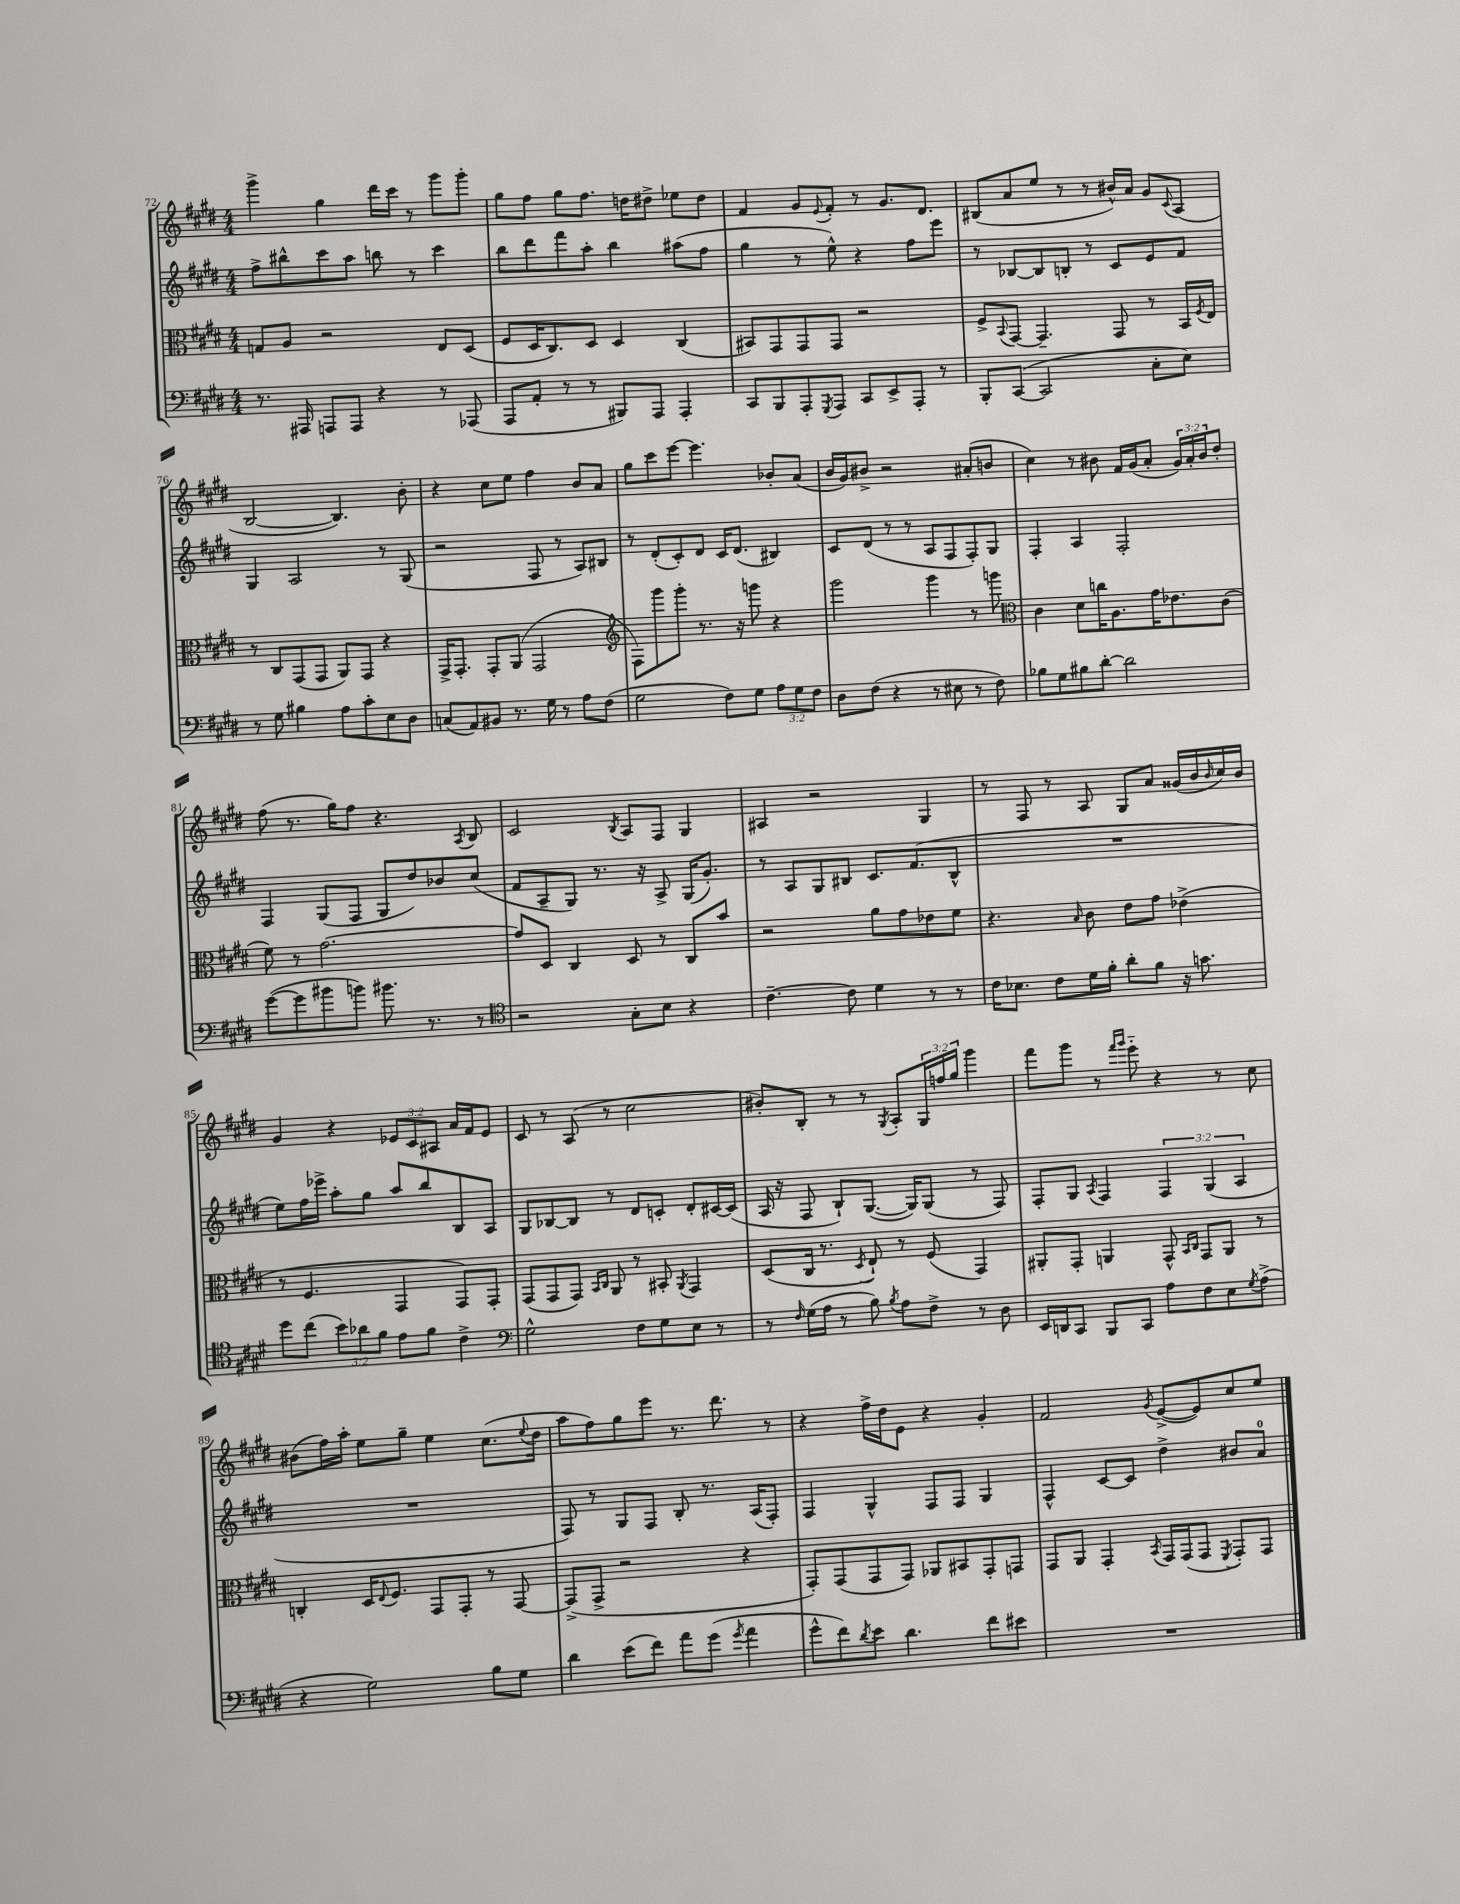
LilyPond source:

<<
\new StaffGroup <<
\new Staff = "s0" {
    \clef treble \key e \major \numericTimeSignature \time 4/4 \override Staff.TupletNumber.text = #tuplet-number::calc-fraction-text
    gis'''4-> gis''4 dis'''16 cis'''16 r8 gis'''8 gis'''8-. |
    gis''8 fis''8 gis''8 fis''8. d''16 dis''8-> ees''8 dis''8 |
    fis'4 gis'8 \appoggiatura { e'8 } fis'8-. r8 gis'8. dis'8. |
    bis8( a'8 e''8 r8 r8 bis'16-^) a'16 gis'8 \appoggiatura { cis'8 } a8( |
    b2~ b4.) b'8-. |
    r4 cis''8 e''8 fis''4 b'8 a'8 |
    gis''8 cis'''8 e'''8~ e'''4. bes'8-. a'8( |
    b'16 gis'16) bis'8-> r2 ais'8-.( b'8 |
    cis''4) r8 bis'8 fis'16 gis'16( a'8-. \tuplet 3/2 { gis'16) a'16-. bis'16 } dis''8-. |
    fis''8( r8. gis''16) fis''8 r4. \acciaccatura { a8 } b8 |
    cis'2 \acciaccatura { b8 } a8 fis8 gis4 |
    ais4 r2 gis4 |
    r8 fis8 r8 a8 gis8 a'8 gisis'16( b'16 \grace { b'16 } cis''16) b'16 |
    gis'4 r4 \tuplet 3/2 { ees'8 cis'8 ais8 } a'16 fis'16 ees'8 |
    cis'8 r8 a8( r8 cis''2 |
    bis'8-.) b8-. r8 r8 \acciaccatura { gis8 } a8-. \tuplet 3/2 { gis16 f''16 gis''16 } gis'''4 |
    fis'''8 gis'''8 r8 \grace { fis'''16 gis'''16 } e'''8-_ r4 r8 cis''8 |
    bis'8( fis''16) a''16-. e''8 gis''8-- e''4 cis''8.( \appoggiatura { e''8 } dis''16 |
    a''8 fis''8) gis''8 e'''8 r8. dis'''8. r8 |
    r4 fis''16-> dis''16 e'8 r4 gis'4-. |
    fis'2 \acciaccatura { gis'8 } e'8~->( e'8) cis''8 e''8 \bar "|." |
}
\new Staff = "s1" {
    \clef treble \key e \major \numericTimeSignature \time 4/4 \override Staff.TupletNumber.text = #tuplet-number::calc-fraction-text
    fis''8-> bis''8-^ cis'''8 a''8 b''8 r8 cis'''4 |
    b''8 dis'''8 fis'''8 a''8-. b''4 ais''8( fis''8 |
    gis''4 r8 e''8-^) r4 fis''8 e'''8 |
    r8 bes8~ bes8 b8-. r8 cis'8 e'8 fis'8 |
    gis4 a2 r8 gis8( |
    r2 fis8 r8 a8) bis8 |
    r8 dis'8-.( cis'8-.) dis'8 cis'16 dis'8.( bis4) |
    cis'8 dis'8( r8 r8 a8 fis8 fis8-.) gis8 |
    fis4-. a4 fis2-. |
    fis4 gis8( fis8 gis8 dis''8) bes'8 cis''8( |
    fis'8 a8-- gis8) r8. r16 a8-> gis16( gis'8.-.) |
    r8 a8 gis8 bis8 cis'8. fis'8.( bis8-^ |
    R1 |
    e''8) fis''16 ees'''16-> a''8-. gis''8 a''8 b''8 b8 a8 |
    gis8 bes8~ bes8 r8 dis'8 c'8-. dis'8-. cis'16~ cis'16( |
    a16 r16 fis8 b8-!) gis8.~( gis16) gis8( r8 fis8) |
    fis8-. gis8 \acciaccatura { a8 } fis4 \tuplet 3/2 { fis4 gis4( a4 } |
    R1 |
    fis8) r8 gis8 fis8 b8-. r8. a16( fis8-.) |
    fis4 gis4-^ fis8 fis8 gis4 |
    fis4-^ cis'8~ cis'8 dis''4-> bis'8 a'8-0 \bar "|." |
}
\new Staff = "s2" {
    \clef alto \key e \major \numericTimeSignature \time 4/4
    g8 a8 r2 e8 dis8( |
    fis8 dis16 cis8.) dis8 dis4 cis4( |
    bis,8) gis,8 gis,8 gis,8 r2 |
    fis8-> \appoggiatura { b,8 } gis,8~ gis,4.-- gis,8 r8 b,16 \acciaccatura { fis8 } e16 |
    r8 cis8 gis,8( gis,8 a,8) gis,8 r4 |
    gis,16-> gis,8.-. gis,8-. a,8( gis,2 |
    \clef treble fis8) gis'''8 gis'''8-. r8. r16 g'''8 r4 |
    gis'''2 gis'''4 r8 g'''8 |
    \clef alto cis'4 dis'8 c''16 a8. gis'16 ees'8. cis'8( |
    fis'8) r8 gis'2.~ |
    gis'8 dis8 cis4 dis8 r8 cis8 b'8 |
    r2 a'8 gis'8 ees'8 fis'8 |
    r4. \grace { b16 } cis'8 e'8 gis'8 ees'4->( |
    r8 fis4. gis,4 gis,8) gis,8-. |
    gis,8( gis,8 gis,8) \grace { b,16 cis16 } a,8 r8 bis,8-. \acciaccatura { a,8 } gis,4 |
    dis8( cis16 r8. \acciaccatura { dis8 } e8-!) r8 fis8( gis,4) |
    ais,8-. gis,8-. a,4 gis,8-^ \grace { b,16 cis16 } gis,8 a,8 r8 |
    c4-. dis16 \appoggiatura { e8 } fis8. gis,8 gis,8-. r8 gis,8~ |
    gis,8->( gis,8-> r2 r4 |
    gis,8-.) gis,8( gis,8 gis,8) aes,8 bis,8 gis,8-. g,8 |
    gis,8 a,8 gis,4-. \acciaccatura { b,8 } gis,16 gis,16( gis,8 \acciaccatura { fis,8 } gis,8-.) gis,8 \bar "|." |
}
\new Staff = "s3" {
    \clef bass \key e \major \numericTimeSignature \time 4/4 \override Staff.TupletNumber.text = #tuplet-number::calc-fraction-text
    r8. ais,,16 a,,8 a,,8 r4 r8 aes,,8( |
    a,,8 a,8-. r8 r8 bis,,8) a,,8 a,,4-. |
    cis,8 b,,8 a,,8-. \acciaccatura { gis,,8 } a,,8 cis,8 e,8-> a,,8-. r8 |
    b,,8-. cis,8~( cis,2 cis8-. e8) |
    r8 gis8 bis4 a8 cis'8-. e8 dis8 |
    c8( a,8) bis,8 r8. gis16 r8 a8 fis8( |
    gis2 fis8) gis8 \tuplet 3/2 { a8 gis8 fis8 } |
    dis8 fis8( r4 r8 eis8 r8 fis8) |
    bes8 gis8 bis8 dis'8~-. dis'2 |
    gis'8~( gis'8 bis'8 b'8) bis'8. r8. r8 |
    \clef tenor r2 gis8-. b8 r4 |
    cis'4.~-- cis'8 dis'4 r8 r8 |
    cis'16 bes8. cis'8 dis'16 fis'16-. a'8-. fis'8 r16 g'8. |
    dis''8 cis''8( \tuplet 3/2 { b'8) aes'8 fis'8 } e'8 fis'8 cis'4-> |
    \clef bass gis2-^ fis8 gis8 e8 r8 |
    r8 \grace { fis16 } gis16( a16 r8 b8) \acciaccatura { b8 } a8 fis8-> r8 dis8 |
    e,16 d,16 cis,8 b,,8 cis,8 a8 fis8 e8 \acciaccatura { gis8 } a8->( |
    r4 gis2) b8 gis8 |
    dis'4 e'8( fis'8) a'8 gis'8( \acciaccatura { gis'8 } a'4 |
    gis'8-^ fis'8) \acciaccatura { dis'8 } e'8 dis'4. fis'8 eis'8 |
    R1 \bar "|." |
}
>>
>>
\layout { \context { \Score currentBarNumber = #72 } }
